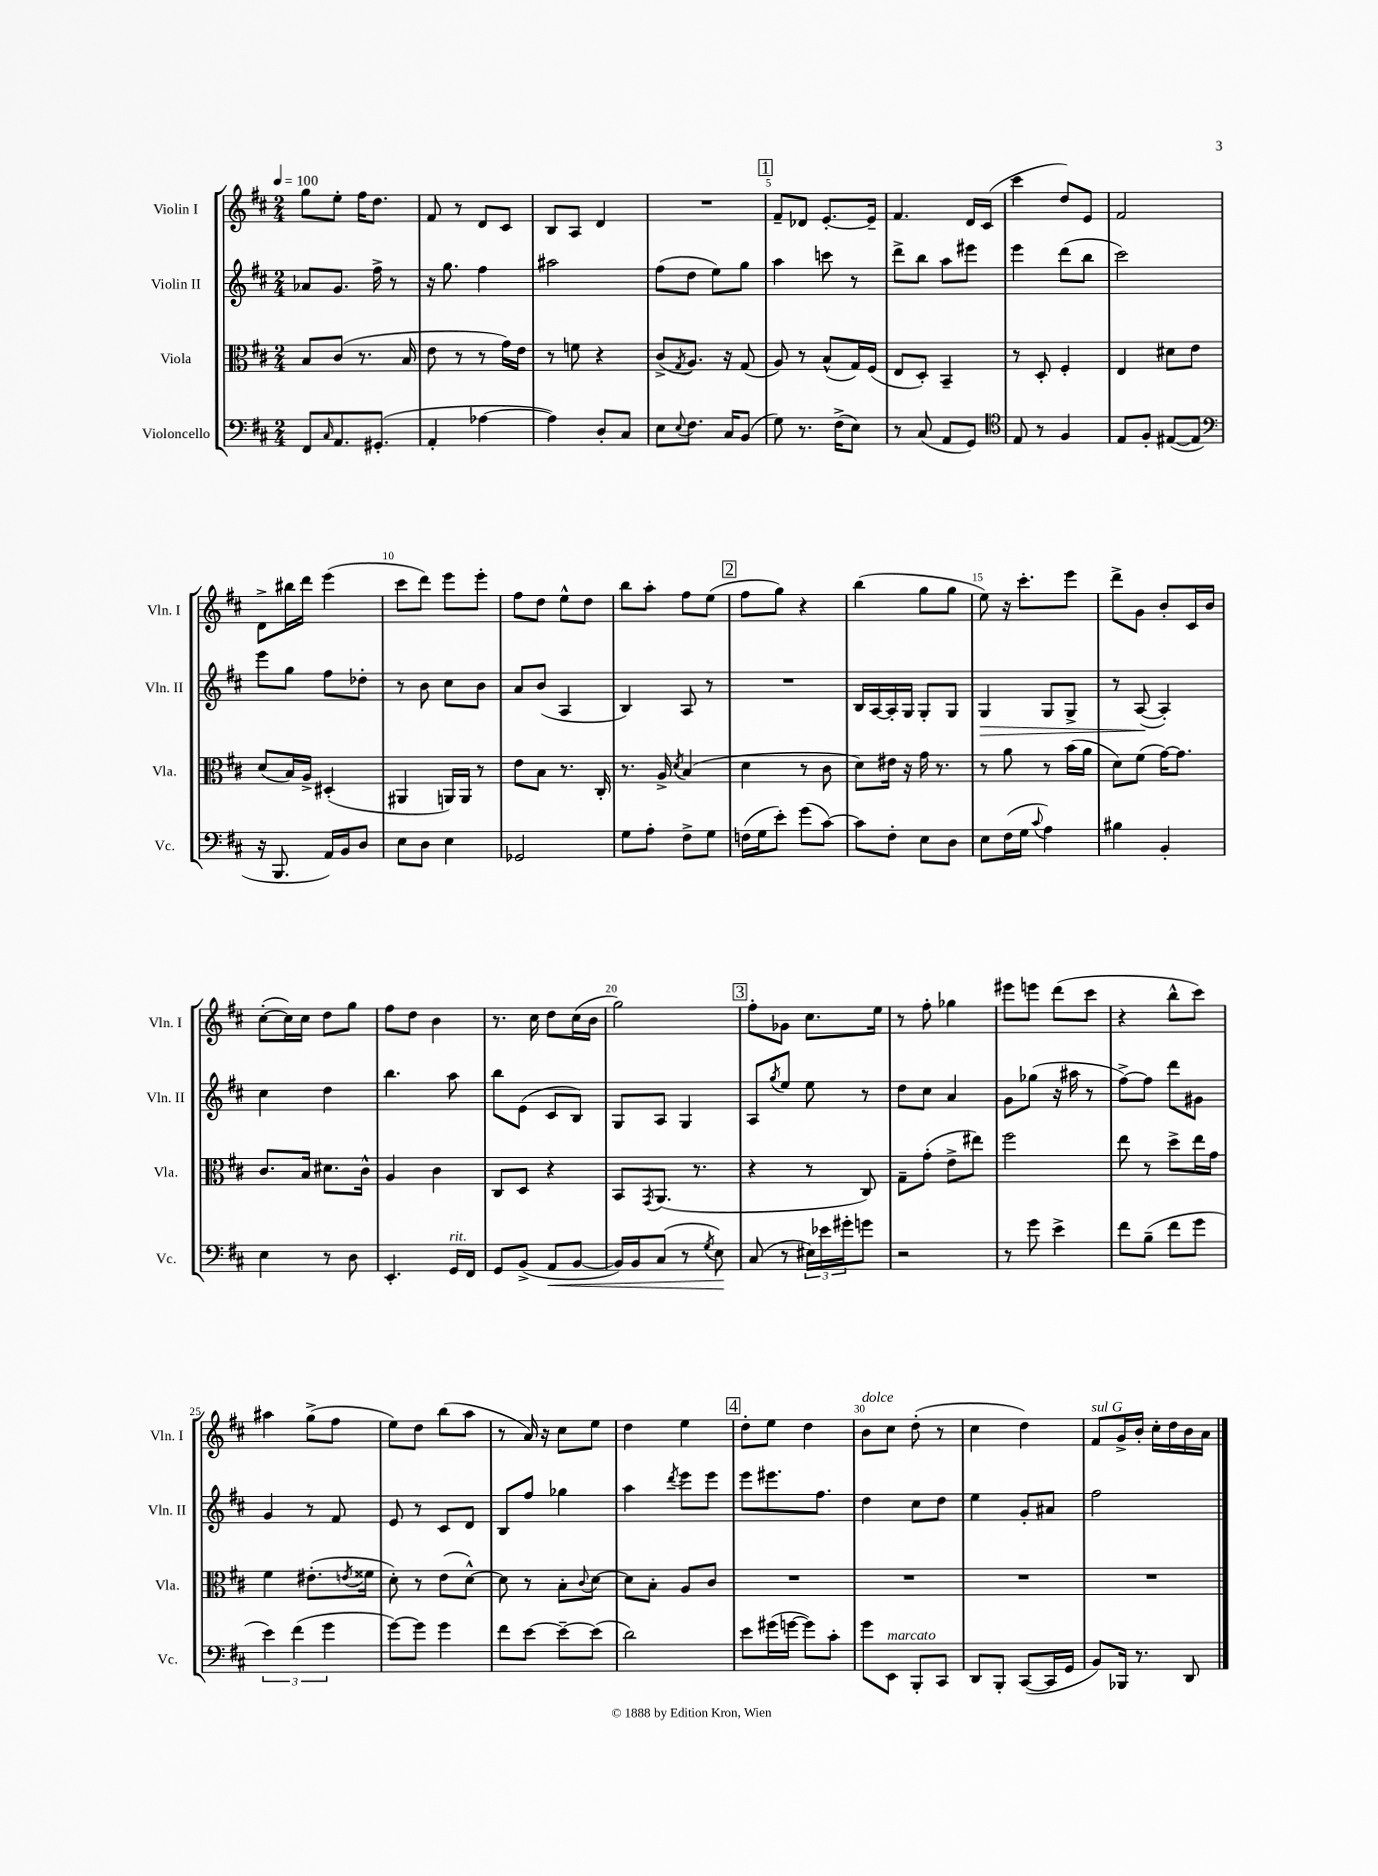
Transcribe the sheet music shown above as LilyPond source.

<<
\new StaffGroup <<
\new Staff = "s0" \with { instrumentName = "Violin I" shortInstrumentName = "Vln. I" } {
    \clef treble \key d \major \numericTimeSignature \time 2/4 \tempo 4 = 100
    g''8 e''8-. fis''16 d''8. |
    fis'8 r8 d'8 cis'8 |
    b8 a8 d'4 |
    R2 |
    \mark \markup { \box "1" } fis'8-- des'8 e'8.~-. e'16-- |
    fis'4. d'16 cis'16( |
    cis'''4 d''8) e'8 |
    fis'2 |
    d'8-> bis''16 d'''16 e'''4( |
    cis'''8 d'''8) e'''8 e'''8-. |
    fis''8 d''8 e''8-^ d''8 |
    b''8 a''8-. fis''8 e''8( |
    \mark \markup { \box "2" } fis''8 g''8) r4 |
    b''4( g''8 g''8 |
    e''8) r16 cis'''8.-. e'''8 |
    d'''8-> g'8 b'8-. cis'16 b'16 |
    cis''8~-.( cis''16) cis''16 d''8 g''8 |
    fis''8 d''8 b'4 |
    r8. cis''16 d''8 cis''16( b'16 |
    g''2) |
    \mark \markup { \box "3" } fis''8-. ges'8 cis''8. e''16 |
    r8 fis''8-. ges''4 |
    eis'''8 e'''8 d'''8( cis'''8 |
    r4 b''8-^ cis'''8) |
    ais''4 g''8->( fis''8 |
    e''8) d''8 b''8( a''8 |
    r8 a'16) r16 cis''8 e''8 |
    d''4 e''4 |
    \mark \markup { \box "4" } d''8-. e''8 d''4 |
    b'8^\markup { \italic "dolce" } cis''8 d''8-.( r8 |
    cis''4 d''4) |
    fis'8^\markup { \italic "sul G" } g'16-> b'16-. cis''16-. d''16 b'16 a'16 \bar "|." |
}
\new Staff = "s1" \with { instrumentName = "Violin II" shortInstrumentName = "Vln. II" } {
    \clef treble \key d \major \numericTimeSignature \time 2/4
    aes'8 g'8. fis''16-> r8 |
    r16 g''8. fis''4 |
    ais''2 |
    fis''8( d''8 e''8) g''8 |
    \mark \markup { \box "1" } a''4 c'''8 r8 |
    d'''8-> b''8 a''8 eis'''8 |
    e'''4 d'''8( b''8 |
    cis'''2) |
    e'''8 g''8 fis''8 des''8-. |
    r8 b'8 cis''8 b'8 |
    a'8 b'8( a4 |
    b4) a8 r8 |
    \mark \markup { \box "2" } R2 |
    b16 a16~ a16-. g16 g8-. g8 |
    g4\> g8 g8-> |
    r8 a8~\!( a4-.) |
    cis''4 d''4 |
    b''4. a''8 |
    b''8 e'8( cis'8 b8) |
    g8 a8 g4 |
    \mark \markup { \box "3" } a8 \acciaccatura { g''8 } e''8 e''8 r8 |
    d''8 cis''8 a'4 |
    g'8 ges''8( r16 ais''16 r8 |
    fis''8~->) fis''8 d'''8 gis'8 |
    g'4 r8 fis'8 |
    e'8 r8 cis'8 d'8 |
    b8 fis''8 ges''4 |
    a''4 \acciaccatura { d'''8 } e'''8 e'''8 |
    \mark \markup { \box "4" } e'''8 eis'''8. fis''8. |
    d''4 cis''8 d''8 |
    e''4 g'8-. ais'8 |
    fis''2 \bar "|." |
}
\new Staff = "s2" \with { instrumentName = "Viola" shortInstrumentName = "Vla." } {
    \clef alto \key d \major \numericTimeSignature \time 2/4
    b8 cis'8( r8. b16 |
    e'8 r8 r8 g'16) e'16 |
    r8 f'8 r4 |
    cis'8->( \acciaccatura { g8 } a8.) r16 g8( |
    \mark \markup { \box "1" } a8) r8 b8-^( g16) fis16( |
    e8 d8-.) b,4-- |
    r8 d8-. fis4-. |
    e4 dis'8 e'8 |
    d'8( b16) a16-> dis4-.( |
    ais,4 a,16) a,16 r8 |
    e'8 b8 r8. cis16-. |
    r8. a16-> \acciaccatura { d'8 } b4( |
    \mark \markup { \box "2" } d'4 r8 cis'8 |
    d'8) eis'16 r16 g'16 r8. |
    r8 a'8 r8 b'16( a'16 |
    d'8) fis'8( g'16~) g'8. |
    cis'8. b16 dis'8. cis'16-^ |
    a4 cis'4 |
    cis8 d8 r4 |
    b,8 \acciaccatura { g,8 } a,8.( r8. |
    \mark \markup { \box "3" } r4 r8 cis8) |
    g8-- g'8-.( e'8-> eis''8) |
    fis''2 |
    e''8 r8 d''8-> e''16 g'16 |
    fis'4 eis'8.-.( \acciaccatura { e'8 } fisis'16 |
    d'8-.) r8 e'8( d'8~-^) |
    d'8 r8 b8-. \appoggiatura { cis'8 } d'8~ |
    d'8 b8-. a8 cis'8 |
    \mark \markup { \box "4" } R2 |
    R2 |
    R2 |
    R2 \bar "|." |
}
\new Staff = "s3" \with { instrumentName = "Violoncello" shortInstrumentName = "Vc." } {
    \clef bass \key d \major \numericTimeSignature \time 2/4
    fis,8 \grace { cis16 } a,8. gis,8.-.( |
    a,4-. aes4~ |
    aes4) d8-. cis8 |
    e8 \appoggiatura { e8 } fis8. cis16 b,8( |
    \mark \markup { \box "1" } g8) r8. fis16->( e8) |
    r8 cis8( a,8 g,8) |
    \clef tenor e8 r8 fis4 |
    e8 fis8-. eis8~( eis8 |
    \clef bass r16 b,,8. a,16) b,16 d8 |
    e8 d8 e4 |
    ges,2 |
    g8 a8-. fis8-> g8 |
    \mark \markup { \box "2" } f16( g16 e'8-.) g'8( cis'8~) |
    cis'8 fis8-. e8 d8 |
    e8 fis16( g16 \appoggiatura { cis'8 } a4) |
    bis4 b,4-. |
    e4 r8 d8 |
    e,4.-. g,16^\markup { \italic "rit." } fis,16 |
    g,8 b,8->( a,8\< b,8~ |
    b,16) b,16 cis8( r8 \acciaccatura { g8 } e8\!) |
    \mark \markup { \box "3" } cis8( r8 \tuplet 3/2 { eis16) ees'16 gis'16-. } g'8 |
    r2 |
    r8 g'8 e'4-> |
    fis'8 b8--( fis'8 g'8 |
    \tuplet 3/2 { e'4) fis'4( g'4 } |
    g'8~) g'8 g'4 |
    fis'8 e'8~ e'8~-- e'8( |
    d'2) |
    \mark \markup { \box "4" } e'8 gis'16( g'16~ g'8) cis'8-. |
    g'8 e,8^\markup { \italic "marcato" } b,,8-. cis,8 |
    d,8 b,,8-. cis,8~( cis,16 g,16 |
    b,8) bes,,16 r8. d,8 \bar "|." |
}
>>
>>
\layout { \context { \Score \override BarNumber.break-visibility = ##(#f #t #t) barNumberVisibility = #(every-nth-bar-number-visible 5) } }
